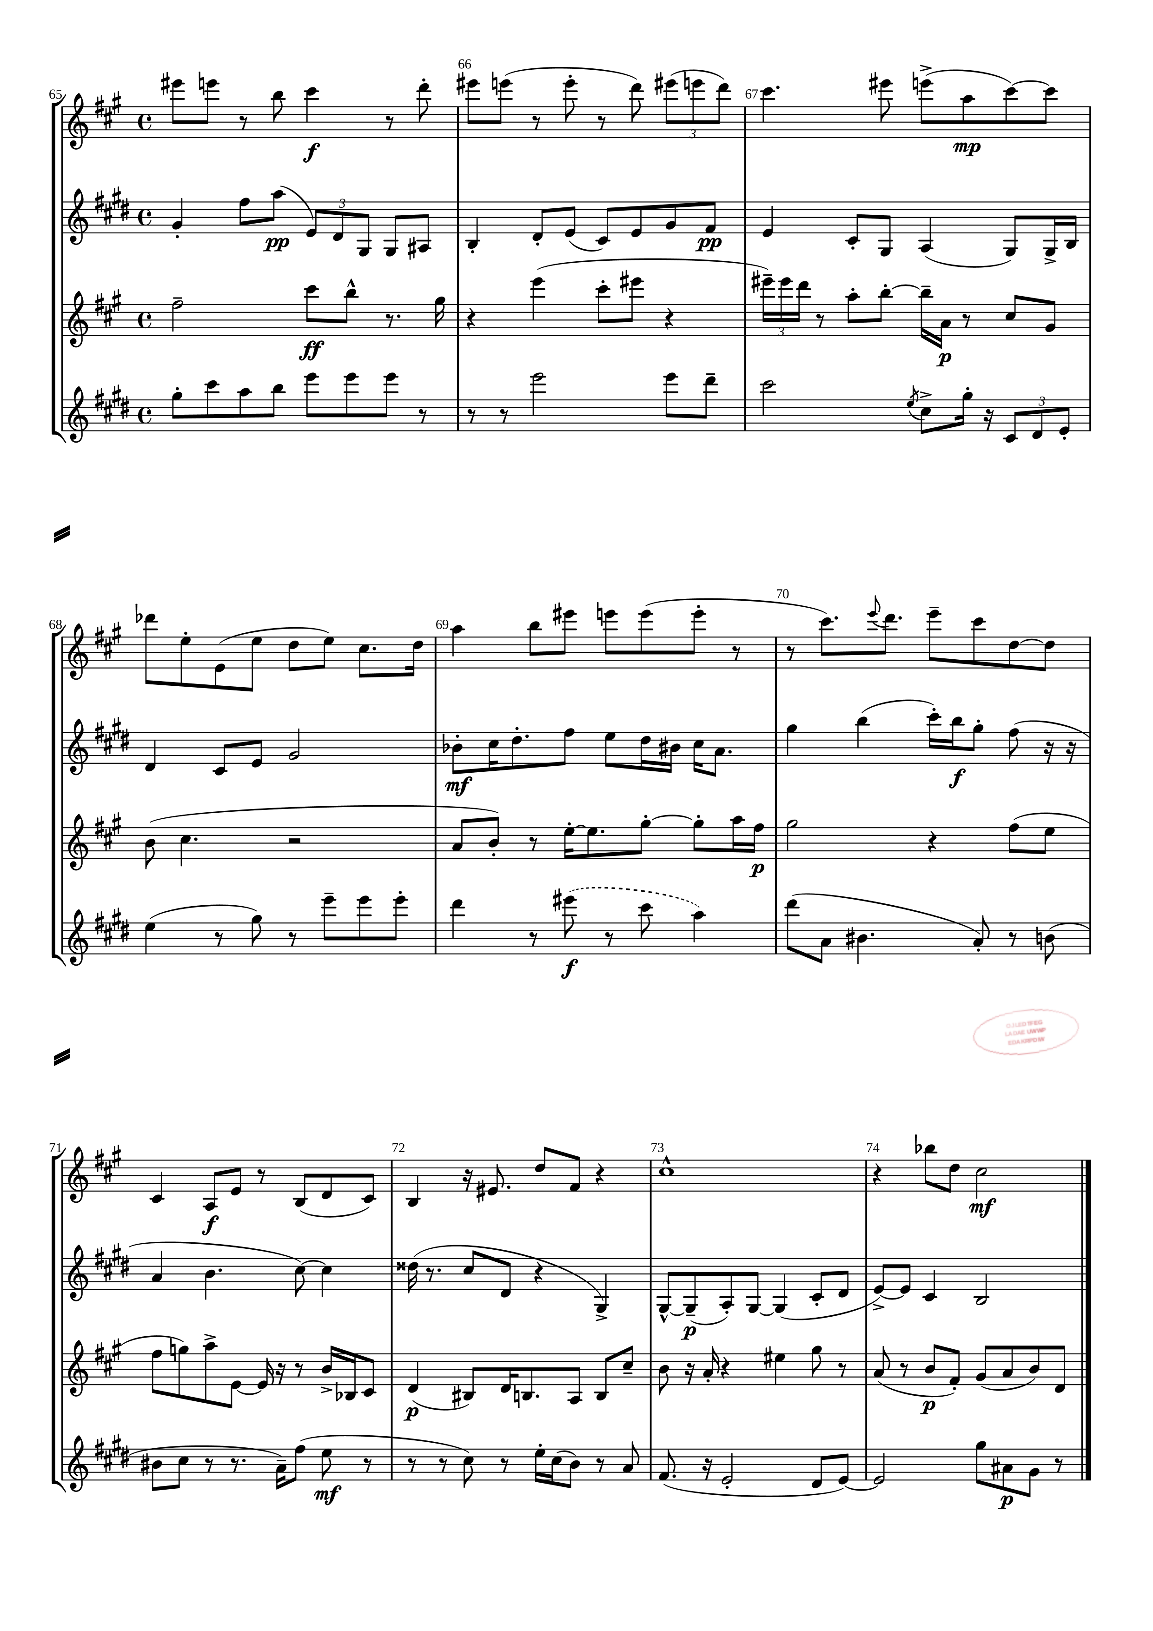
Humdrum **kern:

**kern	**dynam	**kern	**dynam	**kern	**dynam	**kern	**dynam
*part4	*part4	*part3	*part3	*part2	*part2	*part1	*part1
*staff4	*staff4	*staff3	*staff3	*staff2	*staff2	*staff1	*staff1
*clefG2	*	*clefG2	*	*clefG2	*	*clefG2	*
*k[f#c#g#d#]	*	*k[f#c#g#]	*	*k[f#c#g#d#]	*	*k[f#c#g#]	*
*M4/4	*	*M4/4	*	*M4/4	*	*M4/4	*
*met(c)	*	*met(c)	*	*met(c)	*	*met(c)	*
=65	=65	=65	=65	=65	=65	=65	=65
8gg#'\L	.	2ff#~\	.	4g#'/	.	8eee#X\L	.
8ccc#\	.	.	.	.	.	8eeen\J	.
8aa\	.	.	.	8ff#\L	.	8r	.
8bb\J	.	.	.	(8aa\J	pp	8bb\	.
8eee\L	.	8ccc#\L	ff	12e/L)	.	4ccc#\	f
.	.	.	.	12d#/	.	.	.
8eee\	.	8bb^^\J	.	.	.	.	.
.	.	.	.	12G#/J	.	.	.
8eee\J	.	8.r	.	8G#/L	.	8r	.
8r	.	.	.	8A#X/J	.	8ddd'\	.
.	.	16gg#\	.	.	.	.	.
=66	=66	=66	=66	=66	=66	=66	=66
8r	.	4r	.	4B'/	.	8eee#X\L	.
8r	.	.	.	.	.	(8eeen\J	.
2eee\	.	(4eee\	.	8d#'/L	.	8r	.
.	.	.	.	(8e/J	.	8eee'\	.
.	.	8ccc#'\L	.	8c#/L)	.	8r	.
.	.	8eee#X\J	.	8e/	.	8ddd\)	.
8eee\L	.	4r	.	8g#/	.	(12eee#X\L	.
.	.	.	.	.	.	12eeen\	.
8ddd#~\J	.	.	.	8f#/J	pp	.	.
.	.	.	.	.	.	12ddd\J)	.
=67	=67	=67	=67	=67	=67	=67	=67
2ccc#\	.	24eee#X~\LL)	.	4e/	.	4.ccc#\	.
.	.	24eee#\	.	.	.	.	.
.	.	24ddd\JJ	.	.	.	.	.
.	.	8r	.	.	.	.	.
.	.	8aa'\L	.	8c#'/L	.	.	.
.	.	[8bb'\J	.	8G#/J	.	8eee#X\	.
8qee/	.	.	.	.	.	.	.
8cc#^\L	.	16bb~\LL]	.	(4A/	.	(8eeen^\L	.
.	.	16a\JJ	p	.	.	.	.
16gg#'\Jk	.	8r	.	.	.	8aa\	mp
16r	.	.	.	.	.	.	.
12c#/L	.	8cc#/L	.	8G#/L)	.	[8ccc#\)	.
12d#/	.	.	.	.	.	.	.
.	.	8g#/J	.	16G#^/L	.	8ccc#\J]	.
12e'/J	.	.	.	.	.	.	.
.	.	.	.	16B/JJ	.	.	.
!!LO:LB:g=z
=68	=68	=68	=68	=68	=68	=68	=68
(4ee\	.	(8b\	.	4d#/	.	8ddd-X\L	.
.	.	4.cc#\	.	.	.	8ee'\	.
8r	.	.	.	8c#/L	.	(8e\	.
8gg#\)	.	.	.	8e/J	.	8ee\J	.
8r	.	2r	.	2g#/	.	8dd\L	.
8eee~\L	.	.	.	.	.	8ee\J)	.
8eee\	.	.	.	.	.	8.cc#\L	.
8eee'\J	.	.	.	.	.	.	.
.	.	.	.	.	.	16dd\Jk	.
=69	=69	=69	=69	=69	=69	=69	=69
4ddd#\	.	8a/L	.	8b-X'\L	mf	4aa\	.
.	.	8b'/J)	.	16cc#\K	.	.	.
.	.	.	.	8.dd#'\	.	.	.
8r	.	8r	.	.	.	8bb\L	.
(8eee#X\	f	[16ee'\KL	.	8ff#\J	.	8eee#X\J	.
.	.	8.ee\]	.	.	.	.	.
8r	.	.	.	8ee\L	.	8eeen\L	.
8ccc#\	.	[8gg#'\J	.	16dd#\L	.	(8eee\	.
.	.	.	.	16b#X\JJ	.	.	.
4aa\)	.	8gg#'\L]	.	16cc#\KL	.	8eee'\J	.
.	.	.	.	8.a\J	.	.	.
.	.	16aa\L	.	.	.	8r	.
.	.	16ff#\JJ	p	.	.	.	.
=70	=70	=70	=70	=70	=70	=70	=70
(8ddd#\L	.	2gg#\	.	4gg#\	.	8r	.
8a\J	.	.	.	.	.	8.ccc#\L)	.
4.b#X\	.	.	.	(4bb\	.	.	.
.	.	.	.	.	.	8qqeee/	.
.	.	.	.	.	.	8.ddd\J	.
.	.	4r	.	16ccc#'\LL)	.	8eee~\L	.
.	.	.	.	16bb\J	f	.	.
8a'/)	.	.	.	8gg#'\J	.	8ccc#\	.
8r	.	(8ff#\L	.	(8ff#\	.	[8dd\	.
(8bn\	.	8ee\J	.	16r	.	8dd\J]	.
.	.	.	.	16r	.	.	.
!!LO:LB:g=z
=71	=71	=71	=71	=71	=71	=71	=71
8b#X\L	.	8ff#\L	.	4a/	.	4c#/	.
8cc#\J	.	8ggn\)	.	.	.	.	.
8r	.	8aa^\	.	4.b\	.	8A/L	f
8.r	.	[8e\J	.	.	.	8e/J	.
.	.	16e/]	.	.	.	8r	.
16a~\KL)	.	16r	.	.	.	.	.
(8ff#\J	.	8r	.	[8cc#\)	.	(8B/L	.
8ee\	mf	16b^/LL	.	4cc#\]	.	8d/	.
.	.	16B-X/J	.	.	.	.	.
8r	.	8c#/J	.	.	.	8c#/J)	.
=72	=72	=72	=72	=72	=72	=72	=72
8r	.	(4d/	p	(16dd##X\	.	4B/	.
.	.	.	.	8.r	.	.	.
8r	.	.	.	.	.	.	.
8cc#\)	.	8B#X/L)	.	8cc#/L	.	16r	.
.	.	.	.	.	.	8.e#X/	.
8r	.	16d/K	.	8d#/J	.	.	.
.	.	8.Bn/	.	.	.	.	.
16ee'\LL	.	.	.	4r	.	8dd/L	.
(16cc#\J	.	.	.	.	.	.	.
8b\J)	.	8A/J	.	.	.	8f#/J	.
8r	.	8B/L	.	4G#^/)	.	4r	.
8a/	.	8cc#~/J	.	.	.	.	.
=73	=73	=73	=73	=73	=73	=73	=73
(8.f#/	.	8b\	.	[8G#^^/L	.	1cc#^^	.
.	.	16r	.	(8G#~/]	p	.	.
16r	.	16a'/	.	.	.	.	.
2e'/	.	4r	.	8A'/)	.	.	.
.	.	.	.	[8G#/J	.	.	.
.	.	4ee#X\	.	(4G#/]	.	.	.
8d#/L	.	8gg#\	.	8c#'/L	.	.	.
[8e/J)	.	8r	.	8d#/J	.	.	.
=74	=74	=74	=74	=74	=74	=74	=74
2e/]	.	(8a/	.	[8e^/L)	.	4r	.
.	.	8r	.	8e/J]	.	.	.
.	.	8b/L	p	4c#/	.	8bb-X\L	.
.	.	8f#'/J)	.	.	.	8dd\J	.
8gg#\L	.	(8g#/L	.	2B/	.	2cc#\	mf
8a#X\	p	8a/	.	.	.	.	.
8g#\J	.	8b/)	.	.	.	.	.
8r	.	8d/J	.	.	.	.	.
==	==	==	==	==	==	==	==
*-	*-	*-	*-	*-	*-	*-	*-
